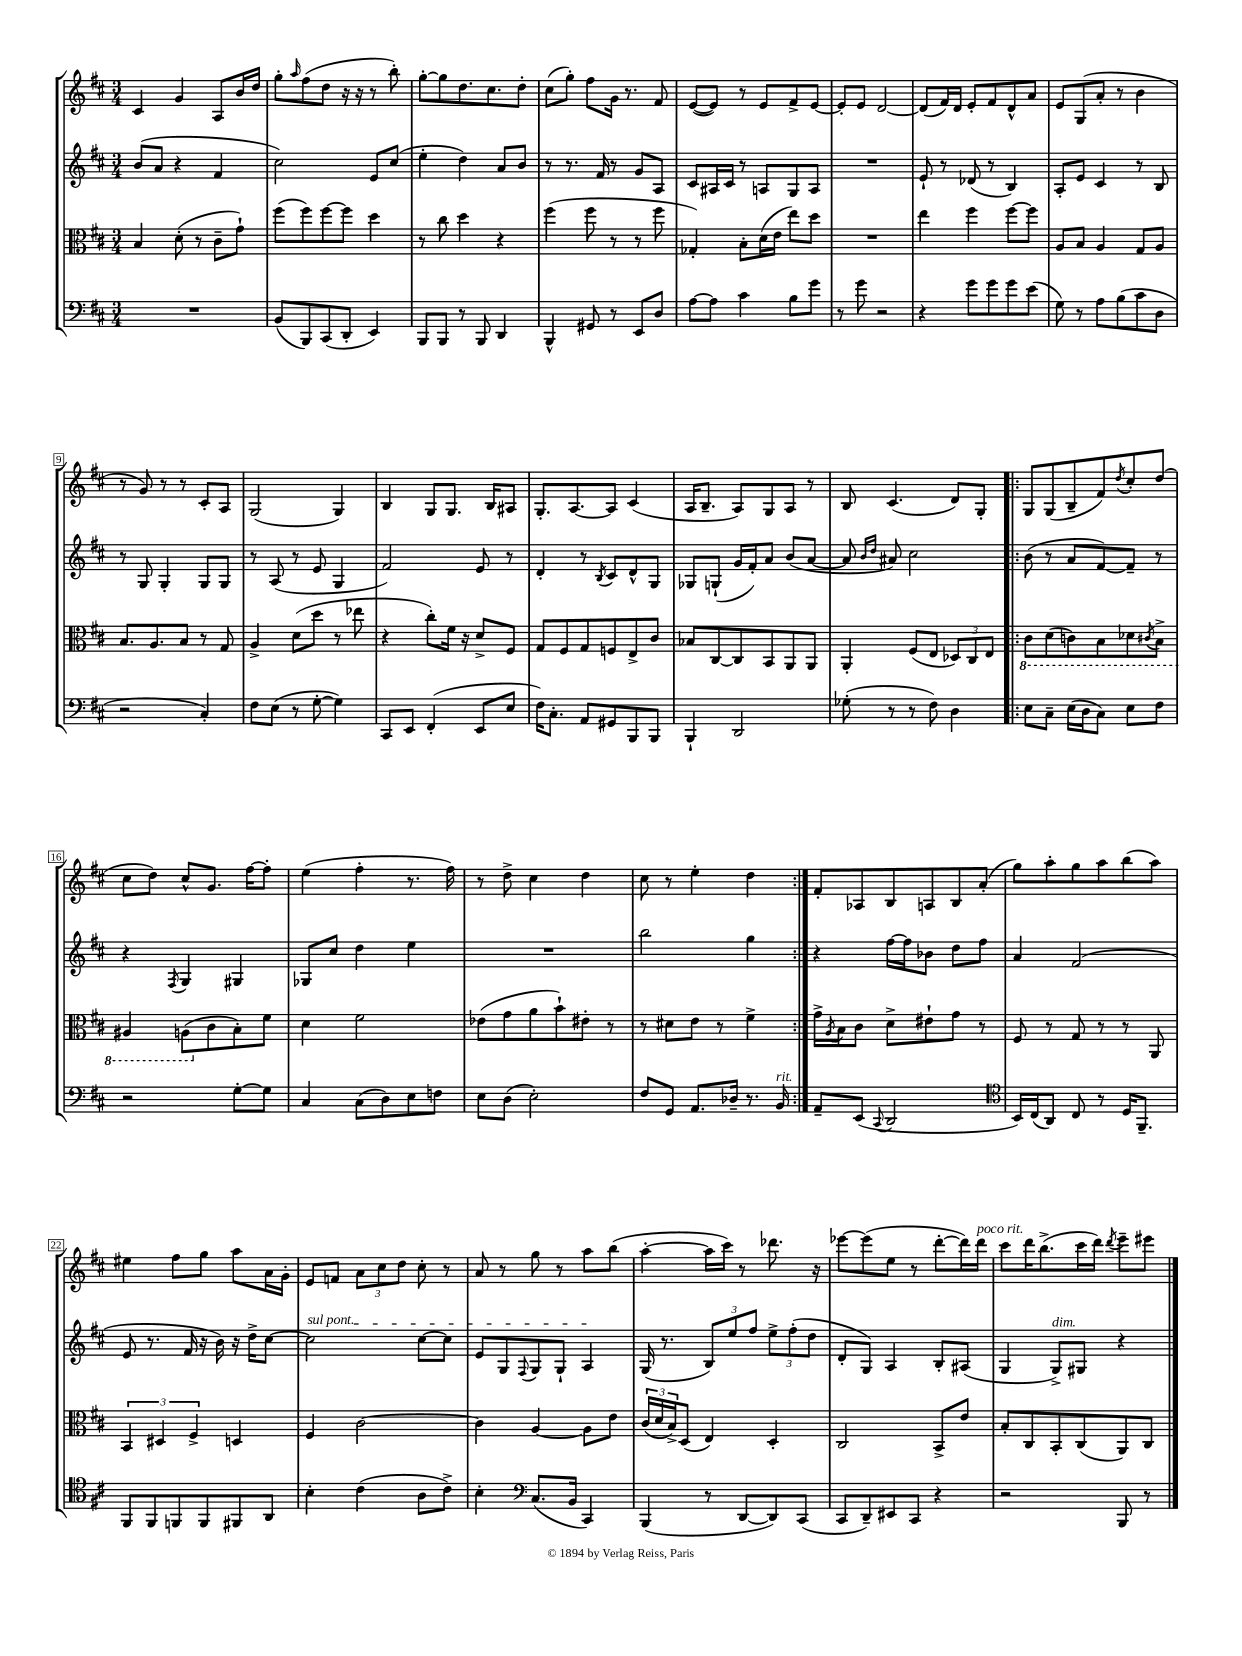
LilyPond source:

<<
\new StaffGroup <<
\new Staff = "s0" {
    \clef treble \key d \major \numericTimeSignature \time 3/4
    cis'4 g'4 a8 b'16 d''16 |
    g''8-. \grace { a''16 } fis''8( d''8 r16 r16 r8 b''8-.) |
    g''8~-. g''8 d''8. cis''8. d''8-. |
    cis''8( g''8-.) fis''8 g'16 r8. fis'8 |
    e'8~( e'8) r8 e'8 fis'8-> e'8~ |
    e'8-. e'8 d'2~ |
    d'8( fis'16) d'16 e'8-. fis'8 d'8-^ a'8 |
    e'8 g8( a'8-. r8 b'4 |
    r8 g'8) r8 r8 cis'8-. a8 |
    g2( g4) |
    b4 g8 g8. b16 ais8 |
    g8.-. a8.~ a8 cis'4( |
    a16 b8.-- a8) g8 a8 r8 |
    b8 cis'4.( d'8) g8-. |
    \repeat volta 2 { g8 g8( b8-- fis'8) \acciaccatura { d''8 } cis''8-. d''8( |
    cis''8 d''8) cis''8-^ g'8. fis''16~ fis''8-. |
    e''4( fis''4-. r8. fis''16) |
    r8 d''8-> cis''4 d''4 |
    cis''8 r8 e''4-. d''4 | }
    fis'8-. aes8 b8 a8 b8 a'8-.( |
    g''8) a''8-. g''8 a''8 b''8( a''8) |
    eis''4 fis''8 g''8 a''8 a'16 g'16-. |
    e'8 f'8 \tuplet 3/2 { a'8 cis''8 d''8 } cis''8-. r8 |
    a'8 r8 g''8 r8 a''8 b''8( |
    a''4~-. a''16 cis'''16) r8 des'''8. r16 |
    ees'''8~ ees'''8( e''8 r8 d'''8~-. d'''16) d'''16^\markup { \italic "poco rit." } |
    cis'''8 d'''16 b''8.->( cis'''16 d'''16) \acciaccatura { d'''8 } e'''8-- eis'''8 \bar "|." |
}
\new Staff = "s1" {
    \clef treble \key d \major \numericTimeSignature \time 3/4
    b'8( a'8 r4 fis'4 |
    cis''2) e'8 cis''8( |
    e''4-. d''4) a'8 b'8 |
    r8 r8. fis'16 r8 g'8 a8 |
    cis'8 ais16 cis'16 r8 a8 g8 a8 |
    R2. |
    e'8-! r8 des'8( r8 b4) |
    a8-. e'8 cis'4 r8 b8 |
    r8 g8 g4-. g8 g8 |
    r8 a8( r8 e'8 g4 |
    fis'2) e'8 r8 |
    d'4-. r8 \acciaccatura { b8 } cis'8 d'8-^ g8 |
    ges8 g8-!( g'16 fis'16-.) a'8 b'8( a'8~ |
    a'8 \grace { b'16 d''16 } ais'8) cis''2 |
    \repeat volta 2 { b'8( r8 a'8 fis'8~) fis'8-- r8 |
    r4 \acciaccatura { fis8 } g4 gis4 |
    ges8 cis''8 d''4 e''4 |
    R2. |
    b''2 g''4 | }
    r4 fis''16~ fis''16 bes'8 d''8 fis''8 |
    a'4 fis'2( |
    e'8 r8. fis'16 r16 b'16) r16 d''16-> cis''8~ |
    \once \override TextSpanner.bound-details.left.text = \markup { \italic "sul pont." } cis''2\startTextSpan cis''8~ cis''8 |
    e'8 g8 \appoggiatura { fis8 } g8 g8-! a4\stopTextSpan |
    g16( r8. \tuplet 3/2 { b8) e''8 fis''8 } \tuplet 3/2 { e''8-> fis''8-.( d''8 } |
    d'8-. g8) a4 b8-. ais8( |
    g4 g8->^\markup { \italic "dim." }) gis8 r4 \bar "|." |
}
\new Staff = "s2" {
    \clef alto \key d \major \numericTimeSignature \time 3/4
    b4 d'8-.( r8 cis'8-- g'8-!) |
    fis''8( fis''8) fis''8~ fis''8 d''4 |
    r8 cis''8 d''4 r4 |
    fis''4( fis''8 r8 r8 fis''8 |
    ges4-.) b8-. d'16( e'16 e''8) d''8 |
    R2. |
    e''4 fis''4 fis''8~ fis''8 |
    a8 b8 a4 g8 a8 |
    b8. a8. b8 r8 g8 |
    a4-> d'8( d''8 r8 ees''8 |
    r4 cis''8-.) fis'16 r16 d'8-> fis8 |
    g8 fis8 g8 f8 e8-> cis'8 |
    bes8 cis8~ cis8 b,8 a,8 a,8 |
    a,4-. fis8( e8 \tuplet 3/2 { des8) cis8 e8 } |
    \repeat volta 2 { \ottava #-1 cis8 d8( c8) b,8 des8 \acciaccatura { cis8 } b,8-> |
    ais,4 a,8( \ottava #0 cis'8 b8-.) fis'8 |
    d'4 fis'2 |
    ees'8( g'8 a'8 b'8-!) eis'8-. r8 |
    r8 dis'8 e'8 r8 fis'4-> | }
    g'16-> \acciaccatura { a8 } b16 cis'8 d'8-> eis'8-! g'8 r8 |
    fis8 r8 g8 r8 r8 a,8 |
    \tuplet 3/2 { b,4 dis4 fis4-> } d4 |
    fis4 cis'2~ |
    cis'4 a4~ a8 e'8 |
    \tuplet 3/2 { cis'16( d'16 b16->) } d8( e4) d4-. |
    cis2 b,8-> e'8 |
    b8-. cis8 b,8-. cis8( a,8) cis8 \bar "|." |
}
\new Staff = "s3" {
    \clef bass \key d \major \numericTimeSignature \time 3/4
    R2. |
    b,8( b,,8) cis,8( d,8-. e,4) |
    b,,8 b,,8 r8 b,,8 d,4 |
    b,,4-^ gis,8 r8 e,8 d8 |
    a8~ a8 cis'4 b8 g'8 |
    r8 g'8 r2 |
    r4 g'8 g'8 g'8 e'8( |
    g8) r8 a8 b8( cis'8 d8 |
    r2 cis4-.) |
    fis8 e8( r8 g8~-. g4) |
    cis,8 e,8 fis,4-.( e,8 e8 |
    fis16) cis8.-. a,8 gis,8 b,,8 b,,8 |
    b,,4-! d,2 |
    ges8-.( r8 r8 fis8) d4 |
    \repeat volta 2 { e8 cis8-- e16( d16 cis8) e8 fis8 |
    r2 g8~-. g8 |
    cis4 cis8( d8) e8 f8 |
    e8 d8( e2-.) |
    fis8 g,8 a,8. des16-- r8. b,16^\markup { \italic "rit." } | }
    a,8-- e,8( \appoggiatura { cis,8 } d,2 |
    \clef tenor b,16) cis16( a,8) cis8 r8 d16 fis,8.-- |
    fis,8 fis,8 f,8 f,8 fis,8 a,8 |
    b4-. cis'4( a8 cis'8->) |
    b4-. \clef bass cis8.( b,16 cis,4) |
    b,,4( r8 d,8~ d,8) cis,8( |
    cis,8 d,8--) eis,8 cis,8 r4 |
    r2 b,,8 r8 \bar "|." |
}
>>
>>
\layout { \context { \Score \override BarNumber.stencil = #(make-stencil-boxer 0.1 0.3 ly:text-interface::print) } }
